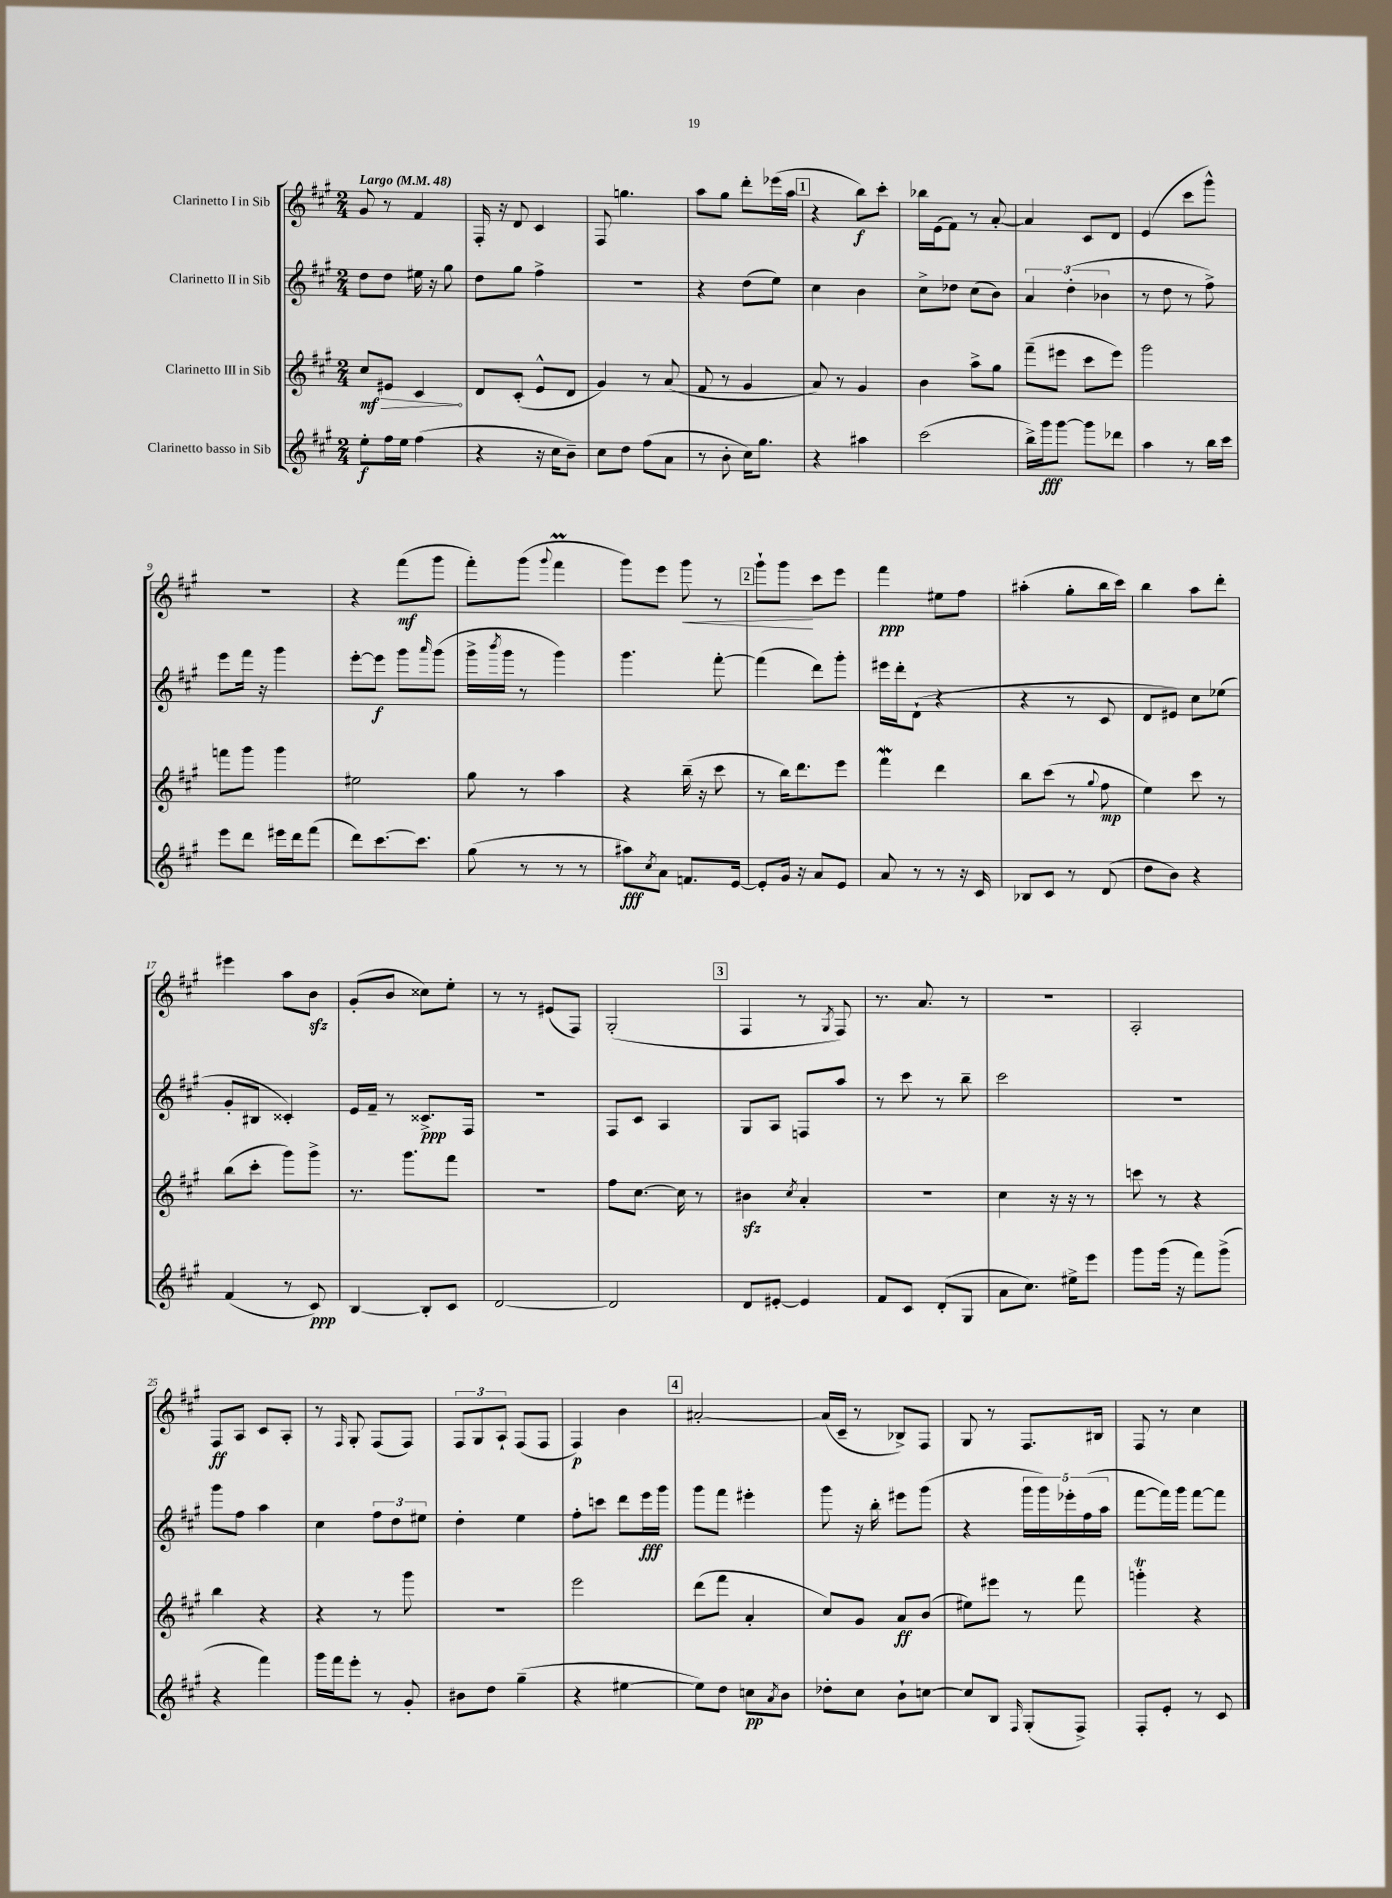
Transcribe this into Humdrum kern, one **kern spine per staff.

**kern	**kern	**kern	**kern
*staff4	*staff3	*staff2	*staff1
*clefG2	*clefG2	*clefG2	*clefG2
*k[f#c#g#]	*k[f#c#g#]	*k[f#c#g#]	*k[f#c#g#]
*M2/4	*M2/4	*M2/4	*M2/4
*MM48	*MM48	*MM48	*MM48
8ee'	8cc#	8dd	8g#
16ff#	8e#	8dd	8r
16ee	.	.	.
(4ff#	4c#	16ee#	4f#
.	.	16r	.
.	.	8gg#	.
=	=	=	=
4r	8d	8dd	16F#'
.	.	.	16r
.	(8c#'	8gg#	8d
16r	8e^^	4ff#^	4c#
16cc#	.	.	.
8b~)	8d	.	.
=	=	=	=
8cc#	4g#)	2r	8F#
8dd	.	.	4.gg
(8ff#	8r	.	.
8a	(8a	.	.
=	=	=	=
8r	8f#	4r	8aa
8b'	8r	.	8gg#
16cc#)	4g#	(8dd	8ddd'
8.gg#	.	.	.
.	.	8ee)	(16eee-
.	.	.	16aa
=	=	=	=
4r	8a)	4cc#	4r
.	8r	.	.
4aa#	4g#	4b	8bb)
.	.	.	8ccc#'
=	=	=	=
(2ccc#	4b	8cc#^	16bb-
.	.	.	(16e
.	.	8dd-	8f#)
.	8aa^	(8cc#	8r
.	8gg#	8b)	[8a'
=	=	=	=
16bb^)	(8fff#~	6a	4a]
16ggg#	.	.	.
[8ggg#	8eee#	.	.
.	.	(6dd'	.
8ggg#]	8ccc#	.	8c#
.	.	6b-	.
8ddd-	8eee#)	.	8d
=	=	=	=
4aa	2ggg#	8r	(4e
.	.	8dd	.
8r	.	8r	8ccc#
16bb	.	8ff#^)	8ggg#^^)
16ccc#	.	.	.
=	=	=	=
8eee	8fff	8eee	2r
8ddd	8ggg#	16fff#	.
.	.	16r	.
16eee#	4ggg#	4ggg#	.
16ddd	.	.	.
(8fff#	.	.	.
=	=	=	=
8ddd)	2ee#	[8eee'	4r
[8.ccc#	.	8eee]	.
.	.	8ggg#	(8fff#
8.ccc#]	.	.	.
.	.	16qqaaa	.
.	.	(8ggg#	8ggg#
=	=	=	=
(8gg#	8gg#	16ggg#^	8fff#')
.	.	8qbbb	.
.	.	16ggg#	.
8r	8r	8r	(8ggg#
.	.	.	8qqggg#
8r	4aa	4ggg#)	4fff#
8r	.	.	.
=	=	=	=
8aa#)	4r	4.ggg#	8ggg#)
8qcc#	.	.	.
8a	.	.	8eee
8.f	(16bb~	.	8ggg#
.	16r	.	.
.	8ccc#	[8fff#'	8r
[16e	.	.	.
=	=	=	=
8e']	8r	(4fff#]	8ggg#`
16g#	16bb)	.	8ggg#
16r	8.ddd	.	.
8a	.	8ddd)	8ccc#
8e	8eee	8ggg#'	8eee
=	=	=	=
8a	4fff#	16eee#	4fff#
.	.	16ddd'	.
8r	.	(8d`	.
8r	4ddd	4r	8ee#
16r	.	.	8ff#
16c#	.	.	.
=	=	=	=
8B-	8bb	4r	(4aa#'
8c#	(8ccc#	.	.
8r	8r	8r	8gg#'
.	8qqgg#	.	.
(8d	8ff#	8c#	16bb
.	.	.	16ccc#)
=	=	=	=
8dd	4ee)	8d	4bb
8b)	.	8e#)	.
4r	8ccc#	8cc#	8aa
.	8r	(8ee-	8ddd'
=	=	=	=
(4f#	(8bb	8g#'	4eee#
.	8ccc#'	8B#	.
8r	8ggg#)	4c##')	8aa
8c#)	8ggg#^	.	8b
=	=	=	=
[4B	8.r	16e	(8g#'
.	.	16f#~	.
.	.	8r	8b
.	8.ggg#	.	.
8B']	.	8.c##^	8cc##)
8c#	8fff#	.	8ee'
.	.	16F#	.
=	=	=	=
[2d	2r	2r	8r
.	.	.	8r
.	.	.	(8e#
.	.	.	8F#)
=	=	=	=
2d]	8ff#	8F#	(2G#'
.	[8.cc#	8c#	.
.	.	4A	.
.	16cc#]	.	.
.	8r	.	.
=	=	=	=
8d	4b#	8G#	4F#
[8e#'	.	8A	.
.	8qcc#	.	.
4e#]	4a'	8F	8r
.	.	.	8qG#
.	.	8aa	8F#)
=	=	=	=
8f#	2r	8r	8.r
8c#	.	8ccc#	.
.	.	.	8.a
(8d'	.	8r	.
8G#	.	8bb~	8r
=	=	=	=
8a	4cc#	2ccc#	2r
8.cc#)	.	.	.
.	16r	.	.
16ee#^	16r	.	.
8eee	8r	.	.
=	=	=	=
8ggg#	8ccc	2r	2A'
(16ggg#	8r	.	.
16r	.	.	.
8fff#)	4r	.	.
(8ggg#^	.	.	.
=	=	=	=
4r	4bb	8ggg#	8F#
.	.	8ff#	8A
4fff#)	4r	4aa	8c#
.	.	.	8A'
=	=	=	=
16ggg#	4r	4cc#	8r
16fff#	.	.	.
.	.	.	16qqF#
8eee'	.	.	8G#'
8r	8r	12ff#	(8F#
.	.	12dd	.
8g#'	8ggg#	.	8F#)
.	.	12ee#	.
=	=	=	=
8b#	2r	4dd'	12F#
.	.	.	12G#
8dd	.	.	.
.	.	.	12A`
(4gg#~	.	4ee	(8F#
.	.	.	8F#
=	=	=	=
4r	2eee	8ff#'	4F#)
.	.	8ccc	.
[4ee#	.	8ddd	4b
.	.	16eee	.
.	.	16ggg#	.
=	=	=	=
8ee#])	(8ddd	8ggg#	[2a#'
8dd	8fff#	8fff#	.
8cc	4a'	4eee#'	.
8qa	.	.	.
8b	.	.	.
=	=	=	=
8dd-'	8cc#)	8ggg#	(16a#]
.	.	.	16c#~
8cc#	8g#	16r	8r
.	.	16bb'	.
8b`	8a	8eee#	8B-^)
[8cc	(8b	(8ggg#	8F#
=	=	=	=
8cc]	8ee#)	4r	8G#
8B	8eee#	.	8r
16qqF#	.	.	.
(8G#'	8r	20ggg#	8.F#
.	.	20ggg#)	.
.	.	20eee-'	.
8F#^)	8fff#	.	.
.	.	(20ff#	.
.	.	.	16B#
.	.	20aa	.
=	=	=	=
8F#'	4ggg'	[8fff#	8F#
8e'	.	16fff#])	8r
.	.	16ggg#	.
8r	4r	[8fff#	4cc#
8c#	.	8fff#]	.
==	==	==	==
*-	*-	*-	*-
